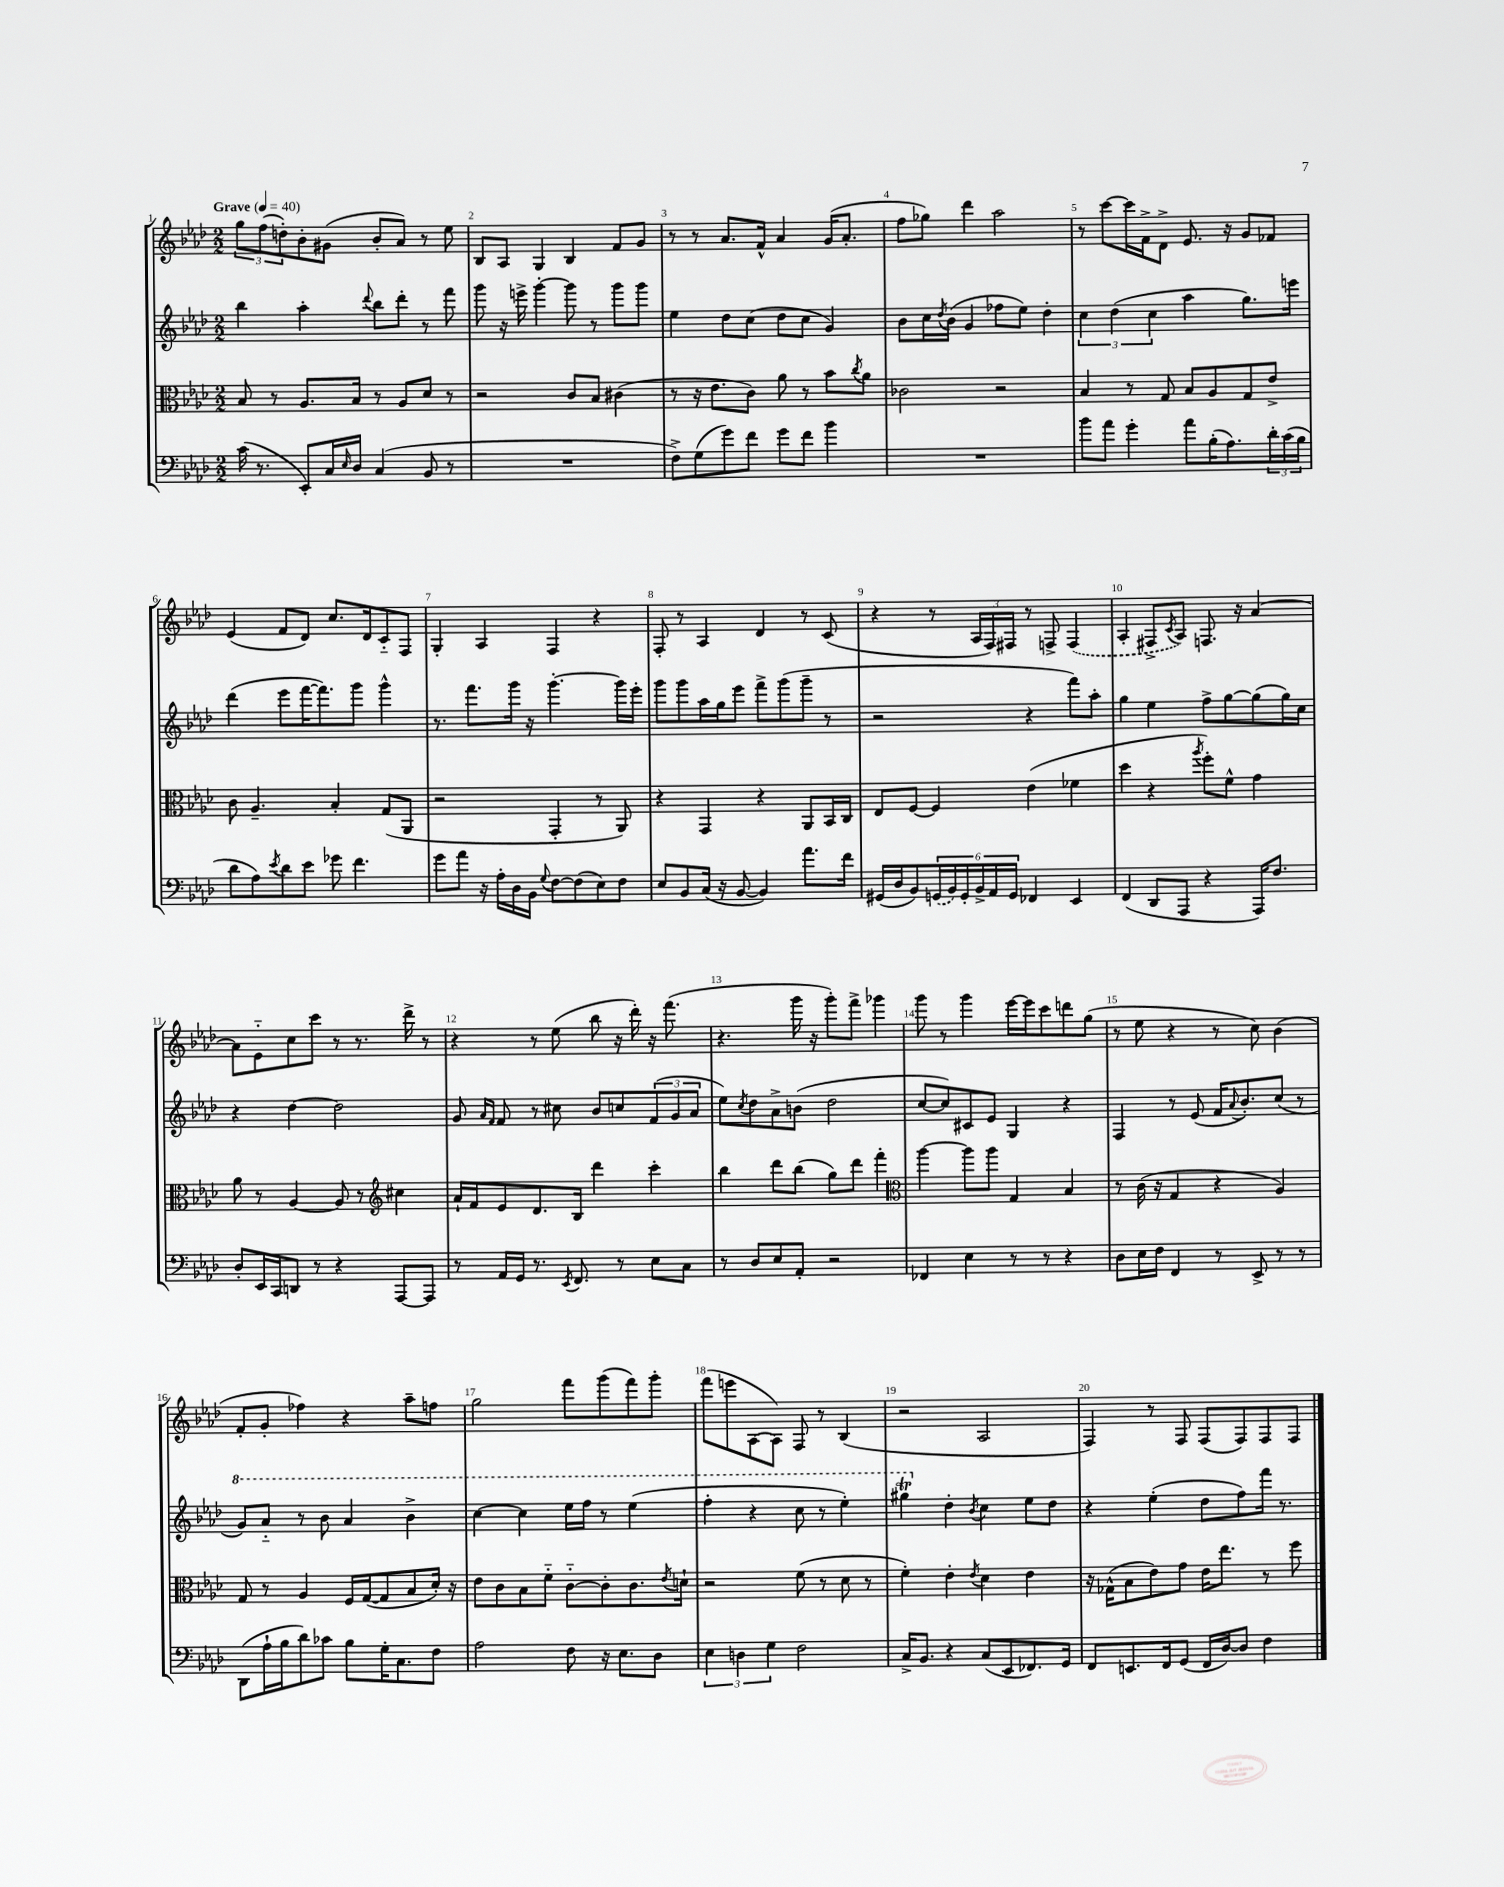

**kern	**kern	**kern	**kern
*staff4	*staff3	*staff2	*staff1
*clefF4	*clefC3	*clefG2	*clefG2
*k[b-e-a-d-]	*k[b-e-a-d-]	*k[b-e-a-d-]	*k[b-e-a-d-]
*M2/2	*M2/2	*M2/2	*M2/2
*MM40	*MM40	*MM40	*MM40
(16c	8B-	4bb-	12gg
8.r	.	.	.
.	.	.	(12ff
.	8r	.	.
.	.	.	12dd')
8EE-')	8.A-	4aa-'	8b-'
16C	.	.	(8g#
16qqE-	.	.	.
16D-	16B-	.	.
.	.	8qqddd-	.
(4C	8r	8bb-	8b-'
.	8A-	8ddd-'	8a-)
8BB-	8d-	8r	8r
8r	8r	8fff	8ee-
=	=	=	=
1r	2r	8ggg	8B-
.	.	16r	8A-
.	.	16eee^	.
.	.	[4ggg'	4G
.	8c	8ggg]	4B-
.	8B-	8r	.
.	(4c#	8ggg	8f
.	.	8ggg	8g
=	=	=	=
8F^)	8r	4ee-	8r
(8G	16r	.	8r
.	8.e-	.	.
8g)	.	8dd-	8.a-
8f	8c)	(8cc	.
.	.	.	16f^^
8g	8a-	8dd-	4a-
8f	8r	8cc	.
4b-	8b-	4g)	(16g
.	.	.	8.a-'
.	8qcc	.	.
.	8a-	.	.
=	=	=	=
1r	2c-	8b-	8ff
.	.	16cc	8gg-)
.	.	8qdd-	.
.	.	(16b-	.
.	.	4g	4ddd-
.	2r	8ff-	2aa-
.	.	8ee-)	.
.	.	4dd-'	.
=	=	=	=
8b-	4B-	6cc	8r
8a-	.	.	[8ccc
.	.	(6dd-	.
4g'	8r	.	16ccc]
.	.	.	16f^
.	.	6cc	.
.	8G	.	8d-^
8a-	8B-	4aa-	8.e-
(16B-'	8A-	.	.
8.A-)	.	.	16r
.	8G	8.gg)	8g
24d-'	8e-^	.	8f-
(24c	.	.	.
.	.	16eee	.
24B-	.	.	.
=	=	=	=
8d-	8c	(4ddd-	(4e-
8A-)	4.A-~	.	.
8qe-	.	.	.
8d-	.	8eee-	8f
8e-	.	[16fff	8d-)
.	.	8.fff])	.
8g-	4B-'	.	8.cc
4.f	.	8ggg	.
.	.	.	16d-
.	(8G	4ggg^^	8c'~
.	8AA-	.	8F
=	=	=	=
8g	2r	8.r	4G'
8a-	.	.	.
.	.	8.fff	.
16r	.	.	4A-
16A-'	.	.	.
16D-	.	16ggg	.
16BB-	.	16r	.
8qqG	.	.	.
[8F	4GG'	[4.ggg'	4F
(8F]	.	.	.
8E-)	8r	.	4r
8F	8AA-)	16ggg]	.
.	.	16eee-'	.
=	=	=	=
8E-	4r	8ggg	8F'
8BB-	.	8ggg	8r
(16C	4GG	16aa-	4A-
16r	.	16gg	.
[8BB-	.	8eee-	.
4BB-])	4r	8fff^	4d-
.	.	(8ggg	.
8.a-	8AA-	8ggg~	8r
.	16BB-	8r	(8c
16f	16C	.	.
=	=	=	=
(16GG#	8E-	2r	4r
16D-	.	.	.
8BB-)	[8F	.	.
(24GG	4F]	.	8r
24BB-)	.	.	.
24GG'	.	.	.
24BB-^	.	.	24A-
24AA-	.	.	24F)
24GG	.	.	24F#
4FF-	(4e-	4r	8r
.	.	.	8F^
4EE-	4f-	8fff)	(4F
.	.	8aa-'	.
=	=	=	=
(4FF	4dd-	4gg	4A-'
8DD-	4r	4ee-	8F#^
.	.	.	8qc
8AAA-	.	.	8A-)
.	8qaa-	.	.
4r	8ff')	8ff^	8.F
.	8f^^	[8gg	.
.	.	.	16r
16AAA-)	4g	(8gg]	[4a-
8.F	.	.	.
.	.	16gg)	.
.	.	16cc	.
=	=	=	=
8D-'	8a-	4r	8a-]
16EE-	8r	.	8e-'~
16CC	.	.	.
8DD	[4A-	[4dd-	8cc
8r	.	.	8ccc
4r	8A-]	2dd-]	8r
.	8r	.	8.r
*	*clefG2	*	*
[8AAA-	4cc#	.	.
.	.	.	16ddd-^
8AAA-]	.	.	8r
=	=	=	=
8r	16a-`	8g	4r
.	16f	.	.
.	.	16qqa-	.
.	.	16qqf	.
16AA-	8e-	8f	.
16GG	.	.	.
8.r	8.d-	8r	8r
.	.	8cc#	(8ee-
8qEE-	.	.	.
8.FF	16B-	.	.
.	4ddd-	8b-	8bb-
8r	.	8cc	16r
.	.	.	16ddd-')
8E-	4ccc'	(12f	16r
.	.	.	(8.fff
.	.	12g	.
8C	.	.	.
.	.	12a-	.
=	=	=	=
8r	4bb-	8ee-)	4.r
.	.	8qcc	.
8D-	.	8dd-	.
8E-	8ddd-	8a-^	.
8AA-'	(8bb-	(8b	16ggg
.	.	.	16r
2r	8gg)	2dd-	8ggg')
.	8ddd-	.	8fff^
.	4fff'	.	4ggg-
=	=	=	=
*	*clefC3	*	*
4FF-	[4aa-	[8cc	8ggg
.	.	8cc])	8r
4E-	8aa-]	8c#	4ggg
.	8aa-	8e-	.
8r	4G	4G	[16eee-
.	.	.	16eee-]
8r	.	.	8ccc
4r	4B-	4r	8ddd
.	.	.	(8gg
=	=	=	=
8D-	8r	4F	8r
16E-	(16c	.	8ee-
16F	16r	.	.
4FF	4G	8r	4r
.	.	(8e-	.
8r	4r	16f	8r
.	.	8qqa-	.
.	.	8.b-')	.
8EE-^	.	.	8cc)
8r	4A-)	(8cc	(4b-
8r	.	8r	.
=	=	=	=
(8DD-	8G	8gg)	8f'
16A-`	8r	8aa-'~	8g'
16B-	.	.	.
8d-)	4A-	8r	4ff-)
8c-	.	8bb-	.
8B-	16F	4aa-	4r
.	([16G	.	.
16G'	8G]	.	.
8.C	.	.	.
.	8B-	4bb-^	8aa-~
8F	16d-')	.	8ff
.	16r	.	.
=	=	=	=
2A-	8e-	[4ccc	2gg
.	8c	.	.
.	8B-	4ccc]	.
.	8f'~	.	.
8F	[8c'~	16eee-	8fff
.	.	16fff	.
16r	8c']	8r	(8ggg
8.E-	.	.	.
.	8.c	(4eee-	8fff)
8D-	.	.	8ggg'
.	8qe-	.	.
.	16d`	.	.
=	=	=	=
6E-	2r	4fff'	(8fff
.	.	.	8eee
6D	.	.	.
.	.	4r	[8A-
6G	.	.	.
.	.	.	8A-])
2F	(8f	8ccc	8F
.	8r	8r	8r
.	8d-	4eee-')	(4B-
.	8r	.	.
=	=	=	=
16C^	4f')	4ggg#	2r
8.BB-	.	.	.
4r	4e-'	4dd-'	.
.	8qe-	8qb-	.
(8C	4d-	4cc	2A-
8EE-	.	.	.
8.FF-)	4e-	8ee-	.
.	.	8dd-	.
16GG	.	.	.
=	=	=	=
8FF	16r	4r	4F)
.	(16G-^^	.	.
8.EE	8B-	.	.
.	8e-)	(4ee-'	8r
16FF	.	.	.
(8GG	8g	.	8F
16FF	16e-	8dd-	(8F
[16D-)	8.ee-	.	.
8D-]	.	8ff)	8F)
4F	8r	16fff	8F
.	.	8.r	.
.	8ff	.	8F
==	==	==	==
*-	*-	*-	*-
